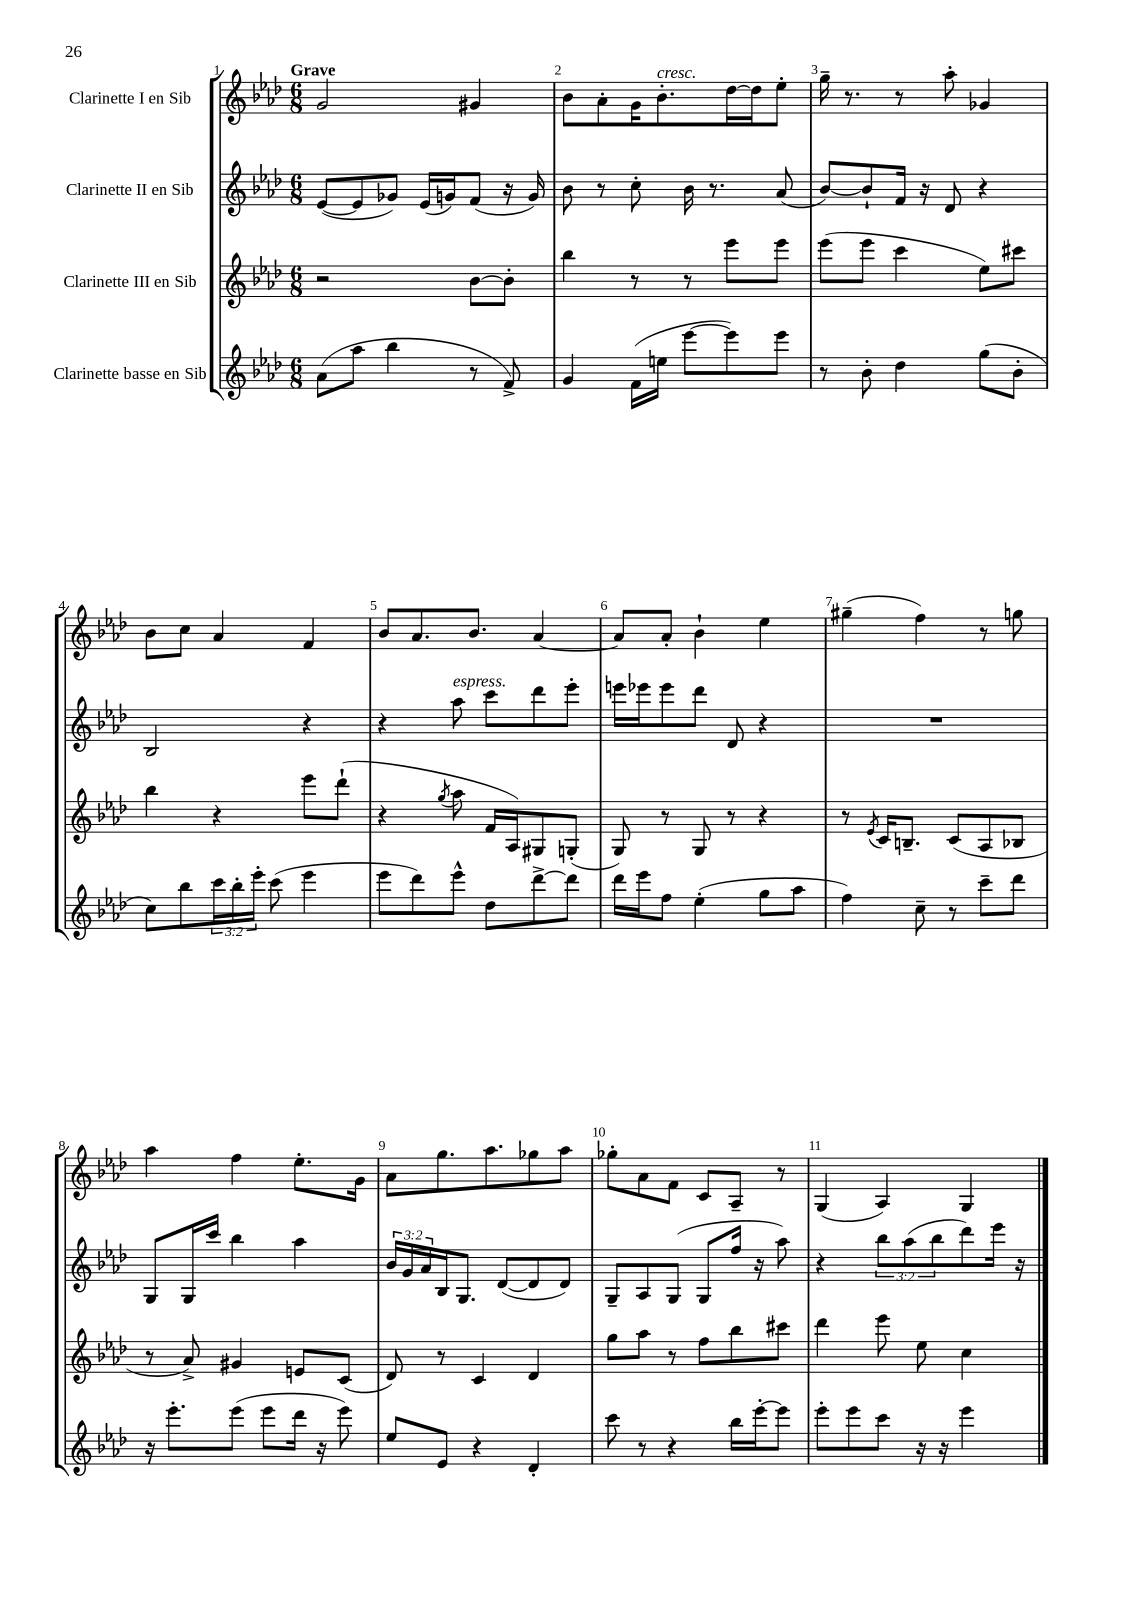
<<
\new StaffGroup <<
\new Staff = "s0" \with { instrumentName = "Clarinette I en Sib" } {
    \clef treble \key aes \major \numericTimeSignature \time 6/8 \tempo "Grave"
    g'2 gis'4 |
    bes'8 aes'8-. g'16 bes'8.-.^\markup { \italic "cresc." } des''16~ des''16 ees''8-. |
    g''16-- r8. r8 aes''8-. ges'4 |
    bes'8 c''8 aes'4 f'4 |
    bes'8 aes'8. bes'8. aes'4~ |
    aes'8 aes'8-. bes'4-! ees''4 |
    gis''4--( f''4) r8 g''8 |
    aes''4 f''4 ees''8.-. g'16 |
    aes'8 g''8. aes''8. ges''8 aes''8 |
    ges''8-. aes'8 f'8 c'8 aes8-- r8 |
    g4( aes4) g4 \bar "|." |
}
\new Staff = "s1" \with { instrumentName = "Clarinette II en Sib" } {
    \clef treble \key aes \major \numericTimeSignature \time 6/8 \override Staff.TupletNumber.text = #tuplet-number::calc-fraction-text
    ees'8~( ees'8 ges'8) ees'16( g'16) f'8( r16 g'16) |
    bes'8 r8 c''8-. bes'16 r8. aes'8( |
    bes'8~) bes'8-! f'16 r16 des'8 r4 |
    bes2 r4 |
    r4 aes''8^\markup { \italic "espress." } c'''8 des'''8 ees'''8-. |
    e'''16 ees'''16 ees'''8 des'''8 des'8 r4 |
    R2. |
    g8 g16 c'''16 bes''4 aes''4 |
    \tuplet 3/2 { bes'16 g'16 aes'16 } bes16 g8. des'8~( des'8 des'8) |
    g8-- aes8 g8( g8 f''16 r16 aes''8) |
    r4 \tuplet 3/2 { bes''8 aes''8( bes''8 } des'''8) ees'''16 r16 \bar "|." |
}
\new Staff = "s2" \with { instrumentName = "Clarinette III en Sib" } {
    \clef treble \key aes \major \numericTimeSignature \time 6/8
    r2 bes'8~ bes'8-. |
    bes''4 r8 r8 ees'''8 ees'''8 |
    ees'''8( ees'''8 c'''4 ees''8) cis'''8 |
    bes''4 r4 ees'''8 des'''8-!( |
    r4 \acciaccatura { g''8 } aes''8 f'16 aes16) gis8 g8-.( |
    g8) r8 g8 r8 r4 |
    r8 \acciaccatura { ees'8 } c'16 b8.-- c'8( aes8 bes8 |
    r8 aes'8->) gis'4 e'8 c'8( |
    des'8) r8 c'4 des'4 |
    g''8 aes''8 r8 f''8 bes''8 cis'''8 |
    des'''4 ees'''8 ees''8 c''4 \bar "|." |
}
\new Staff = "s3" \with { instrumentName = "Clarinette basse en Sib" } {
    \clef treble \key aes \major \numericTimeSignature \time 6/8 \override Staff.TupletNumber.text = #tuplet-number::calc-fraction-text
    aes'8( aes''8 bes''4 r8 f'8->) |
    g'4 f'16( e''16 ees'''8~ ees'''8) ees'''8 |
    r8 bes'8-. des''4 g''8( bes'8-. |
    c''8) bes''8 \tuplet 3/2 { c'''16 bes''16-. ees'''16-. } c'''8( ees'''4 |
    ees'''8 des'''8) ees'''8-^ des''8 des'''8~-> des'''8 |
    des'''16 ees'''16 f''8 ees''4-.( g''8 aes''8 |
    f''4) c''8-- r8 c'''8-- des'''8 |
    r16 ees'''8.-. ees'''8( ees'''8 des'''16 r16 ees'''8) |
    ees''8 ees'8 r4 des'4-. |
    c'''8 r8 r4 bes''16 ees'''16~-. ees'''8 |
    ees'''8-. ees'''8 c'''8 r16 r16 ees'''4 \bar "|." |
}
>>
>>
\layout { \context { \Score \override BarNumber.break-visibility = ##(#f #t #t) barNumberVisibility = #all-bar-numbers-visible } }
